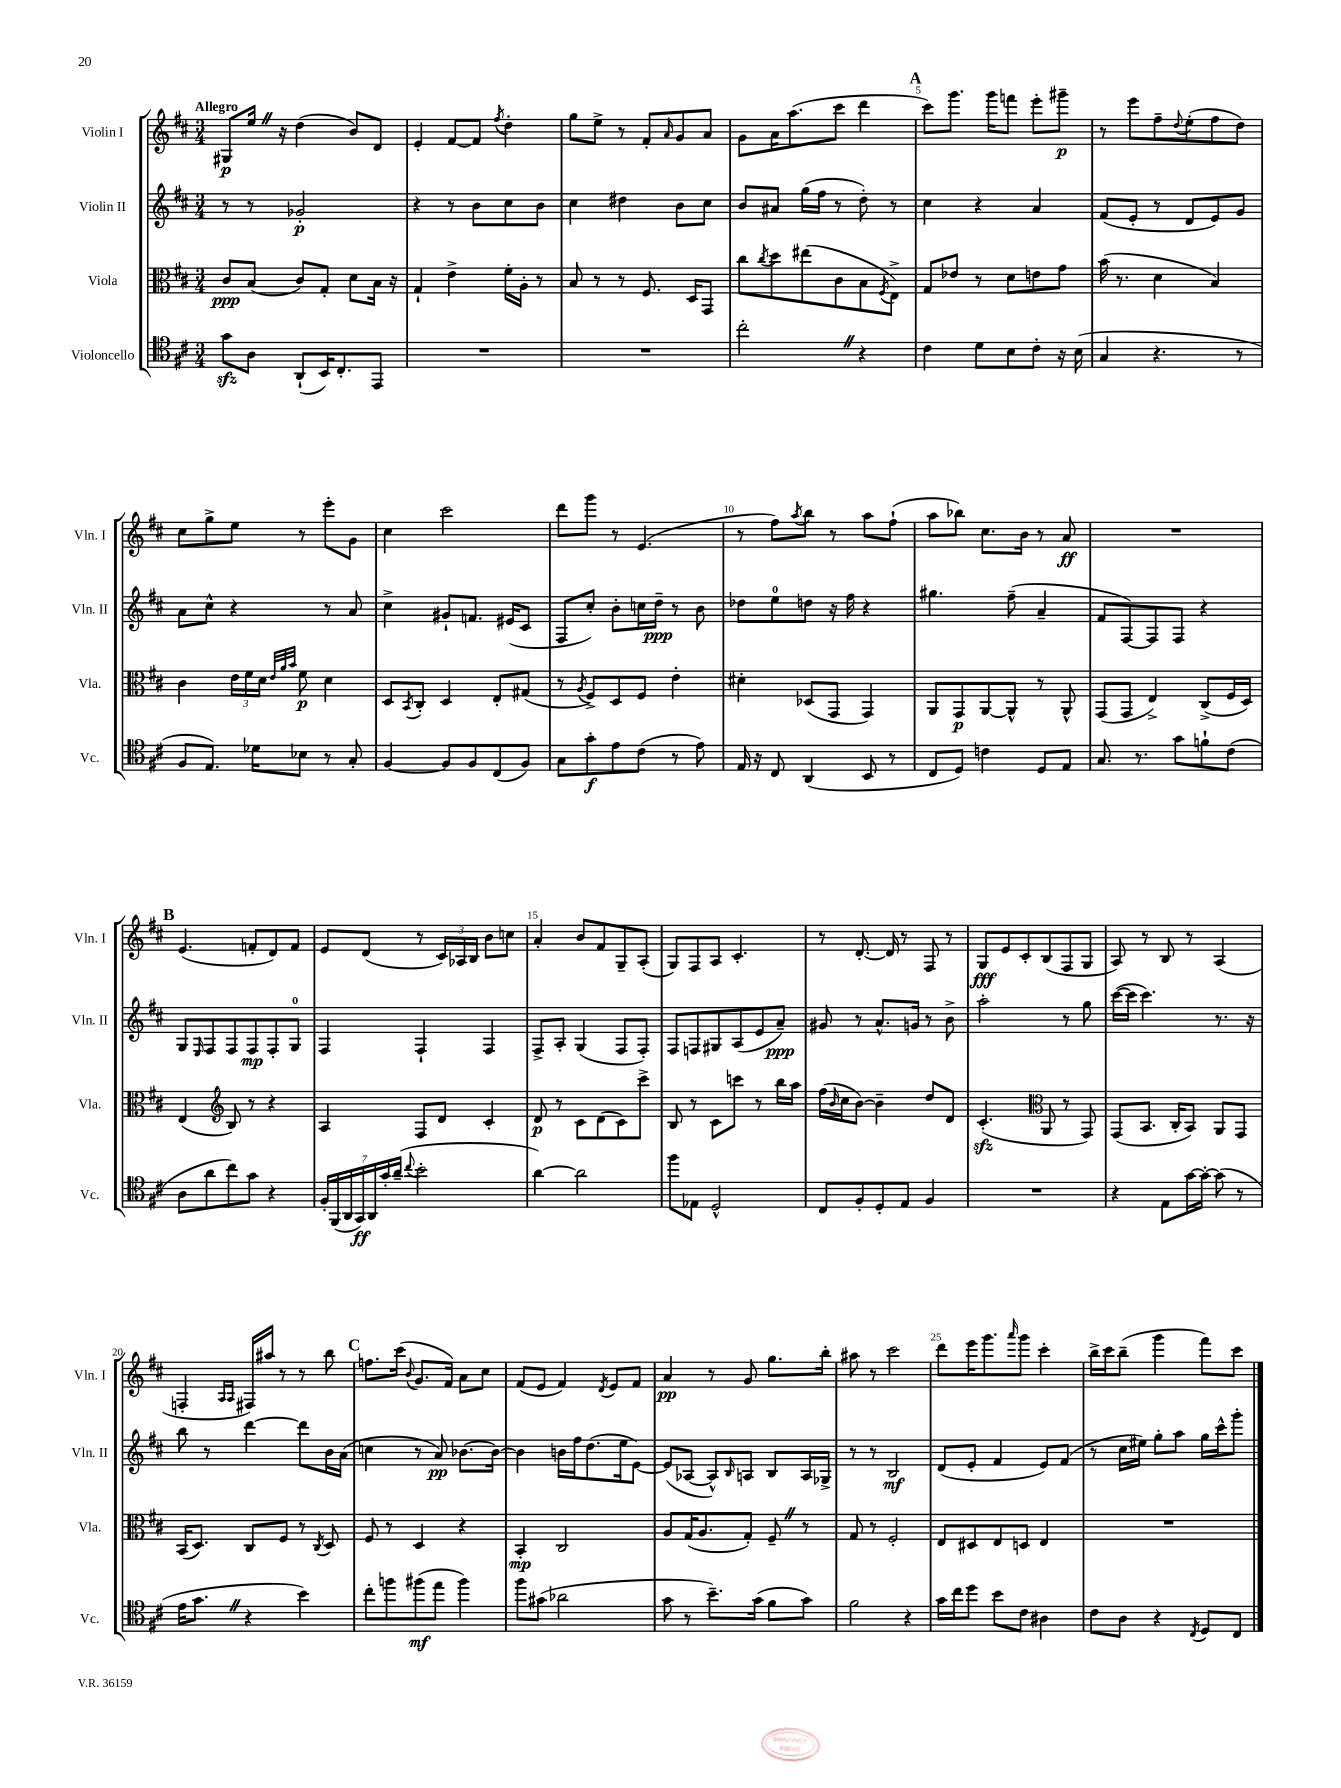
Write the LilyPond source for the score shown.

<<
\new StaffGroup <<
\new Staff = "s0" \with { instrumentName = "Violin I" shortInstrumentName = "Vln. I" } {
    \clef treble \key d \major \numericTimeSignature \time 3/4 \tempo "Allegro"
    gis8\p e''16 \once \override BreathingSign.text = \markup { \musicglyph "scripts.caesura.straight" } \breathe r16 d''4( b'8) d'8 |
    e'4-. fis'8~ fis'8 \acciaccatura { fis''8 } d''4-. |
    g''8 e''8-> r8 fis'8-. \grace { a'16 } g'8 a'8 |
    g'8 a'16 a''8.( cis'''8 d'''4 |
    \mark \markup { \bold "A" } cis'''8) g'''8. g'''16 f'''8 e'''8-. gis'''8--\p |
    r8 e'''8 fis''8-- \appoggiatura { d''8 } e''8-.( fis''8 d''8) |
    cis''8 g''8-> e''8 r8 e'''8-. g'8 |
    cis''4 cis'''2 |
    d'''8 g'''8 r8 e'4.( |
    r8 fis''8) \acciaccatura { a''8 } b''8 r8 a''8 fis''8-!( |
    a''8 bes''8) cis''8. b'16 r8 a'8\ff |
    R2. |
    \mark \markup { \bold "B" } e'4.( f'8-. d'8) f'8 |
    e'8 d'8( r8 \tuplet 3/2 { cis'16) aes16 b16 } b'8 c''8 |
    a'4-. b'8 fis'8 g8-- a8-.( |
    g8) fis8 a8 cis'4.-. |
    r8 d'8.~-. d'16 r8 fis8 r8 |
    g8\fff e'8 cis'8-. b8( fis8 g8 |
    a8) r8 b8 r8 a4( |
    f4-. \grace { a16 a16 } fis16) ais''16 r8 r8 b''8 |
    \mark \markup { \bold "C" } f''8. cis'''16( \appoggiatura { b'8 } g'8. fis'16) a'8 cis''8 |
    fis'8( e'8 fis'4) \acciaccatura { d'8 } e'8 fis'8 |
    a'4\pp r8 g'8 g''8. b''16-. |
    ais''8 r8 cis'''2 |
    d'''8 e'''16 g'''8. \grace { a'''16 } g'''8 cis'''4-. |
    b''16-> cis'''16 b''8--( g'''4 fis'''8) cis'''8 \bar "|." |
}
\new Staff = "s1" \with { instrumentName = "Violin II" shortInstrumentName = "Vln. II" } {
    \clef treble \key d \major \numericTimeSignature \time 3/4
    r8 r8 ges'2-.\p |
    r4 r8 b'8 cis''8 b'8 |
    cis''4 dis''4 b'8 cis''8 |
    b'8 ais'8 g''16( fis''16 r8 d''8-.) r8 |
    \mark \markup { \bold "A" } cis''4 r4 a'4 |
    fis'8( e'8-. r8 d'8 e'8) g'8 |
    a'8 cis''8-^ r4 r8 a'8 |
    cis''4-> gis'8-! f'8. eis'16( cis'8 |
    fis8 cis''8-.) b'8-. c''16 d''16--\ppp r8 b'8 |
    des''8 e''8-0 d''8 r16 fis''16 r4 |
    gis''4. fis''8--( a'4-- |
    fis'8 fis8~) fis8 fis8 r4 |
    \mark \markup { \bold "B" } g8 \grace { e16 } fis8 fis8 fis8\mp fis8-. g8-0 |
    fis4 fis4-! fis4 |
    fis8-> a8-. g4( fis8 fis8-.) |
    fis8 f8 gis8 a8( e'8 a'8--\ppp) |
    gis'8 r8 a'8.-^ g'16 r8 b'8-> |
    a''2-. r8 g''8 |
    cis'''16~( cis'''16 cis'''4.) r8. r16 |
    b''8 r8 d'''4~ d'''8 b'16 a'16( |
    \mark \markup { \bold "C" } c''4 r8 a'8\pp) bes'8.~ bes'16~ |
    bes'4 b'16 fis''16 d''8.( e''16 e'8~) |
    e'8( aes8~ aes8-^) \grace { b16 } a8 b8 a16 ges16-> |
    r8 r8 b2\mf |
    d'8( e'8-. fis'4 e'8) fis'8( |
    r8 cis''16 eis''16) g''8-. a''8 g''16 cis'''16-^ g'''8-. \bar "|." |
}
\new Staff = "s2" \with { instrumentName = "Viola" shortInstrumentName = "Vla." } {
    \clef alto \key d \major \numericTimeSignature \time 3/4
    cis'8\ppp b8( cis'8) g8-. d'8 b16 r16 |
    g4-! e'4-> fis'16-. a16-. r8 |
    b8 r8 r8 fis8. d16 g,8 |
    cis''8 \acciaccatura { cis''8 } d''8 eis''8( cis'8 b8 \acciaccatura { fis8 } e8->) |
    \mark \markup { \bold "A" } g8 ees'8 r8 d'8 e'8 g'8 |
    b'16( r8. d'4 b4) |
    cis'4 \tuplet 3/2 { e'16 fis'16 d'16 } \grace { e'32 a'32 b'32 } fis'8\p d'4 |
    d8 \acciaccatura { b,8 } cis8-. d4 e8-. gis8( |
    r8 \acciaccatura { a8 } fis8->) d8 fis8 e'4-. |
    dis'4-. des8( g,8 g,4) |
    a,8 g,8\p a,8~ a,8-^ r8 a,8-^ |
    g,8( g,8 e4->) cis8->( fis16 d16) |
    \mark \markup { \bold "B" } e4( \clef treble b8) r8 r4 |
    a4 fis8 d'8 cis'4-. |
    d'8\p r8 cis'8 d'8( cis'8) cis'''8-> |
    b8 r8 cis'8 c'''8 r8 b''16 a''16 |
    fis''16( \grace { b'16 } cis''16 b'8~) b'4-- d''8 d'8 |
    cis'4.-.\sfz( \clef alto a,8 r8 g,8) |
    g,8( b,8. cis16-. b,8) a,8 g,8 |
    b,16( d8.) cis8 fis8 r8 \acciaccatura { cis8 } d8 |
    \mark \markup { \bold "C" } fis8 r8 d4 r4 |
    b,4-.\mp cis2 |
    a8 g16( a8. g8-.) fis8-- \once \override BreathingSign.text = \markup { \musicglyph "scripts.caesura.straight" } \breathe r8 |
    g8 r8 fis2-. |
    e8 dis8 e8 d8 e4 |
    R2. \bar "|." |
}
\new Staff = "s3" \with { instrumentName = "Violoncello" shortInstrumentName = "Vc." } {
    \clef tenor \key d \major \numericTimeSignature \time 3/4
    g'8\sfz a8 a,8-!( b,16) cis8.-. e,8 |
    R2. |
    R2. |
    cis''2-. \once \override BreathingSign.text = \markup { \musicglyph "scripts.caesura.straight" } \breathe r4 |
    \mark \markup { \bold "A" } cis'4 d'8 b8 cis'8-. r16 b16( |
    g4 r4. r8 |
    fis8 e8.) des'16 bes8 r8 g8-. |
    fis4~ fis8 fis8 cis8( fis8) |
    g8 g'8-.\f e'8 cis'8( r8 e'8) |
    e16 r16 cis8 a,4( b,8 r8 |
    cis8 d8) c'4 d8 e8 |
    g8. r8. g'8 f'8-! cis'8( |
    \mark \markup { \bold "B" } a8 a'8 cis''8) g'8 r4 |
    \tuplet 7/4 { fis16-. fis,16( a,16 g,16\ff) a,16 g'16-. a'16--( } \appoggiatura { cis''8 } b'2-. |
    a'4~) a'2 |
    fis''8 ees8 d2-^ |
    cis8 fis8-. d8-. e8 fis4 |
    R2. |
    r4 e8 g'16~ g'16~-. g'8( r8 |
    e'16 g'8. \once \override BreathingSign.text = \markup { \musicglyph "scripts.caesura.straight" } \breathe r4 b'4) |
    \mark \markup { \bold "C" } cis''8-. f''8 fis''8\mf( e''8 fis''4) |
    fis''8 gis'8( aes'2 |
    g'8 r8 b'8.--) g'16( fis'8 g'8) |
    fis'2 r4 |
    g'16 cis''16 d''8 b'8 cis'8 ais4 |
    cis'8 a8 r4 \acciaccatura { cis8 } d8 cis8 \bar "|." |
}
>>
>>
\layout { \context { \Score \override BarNumber.break-visibility = ##(#f #t #t) barNumberVisibility = #(every-nth-bar-number-visible 5) } }
